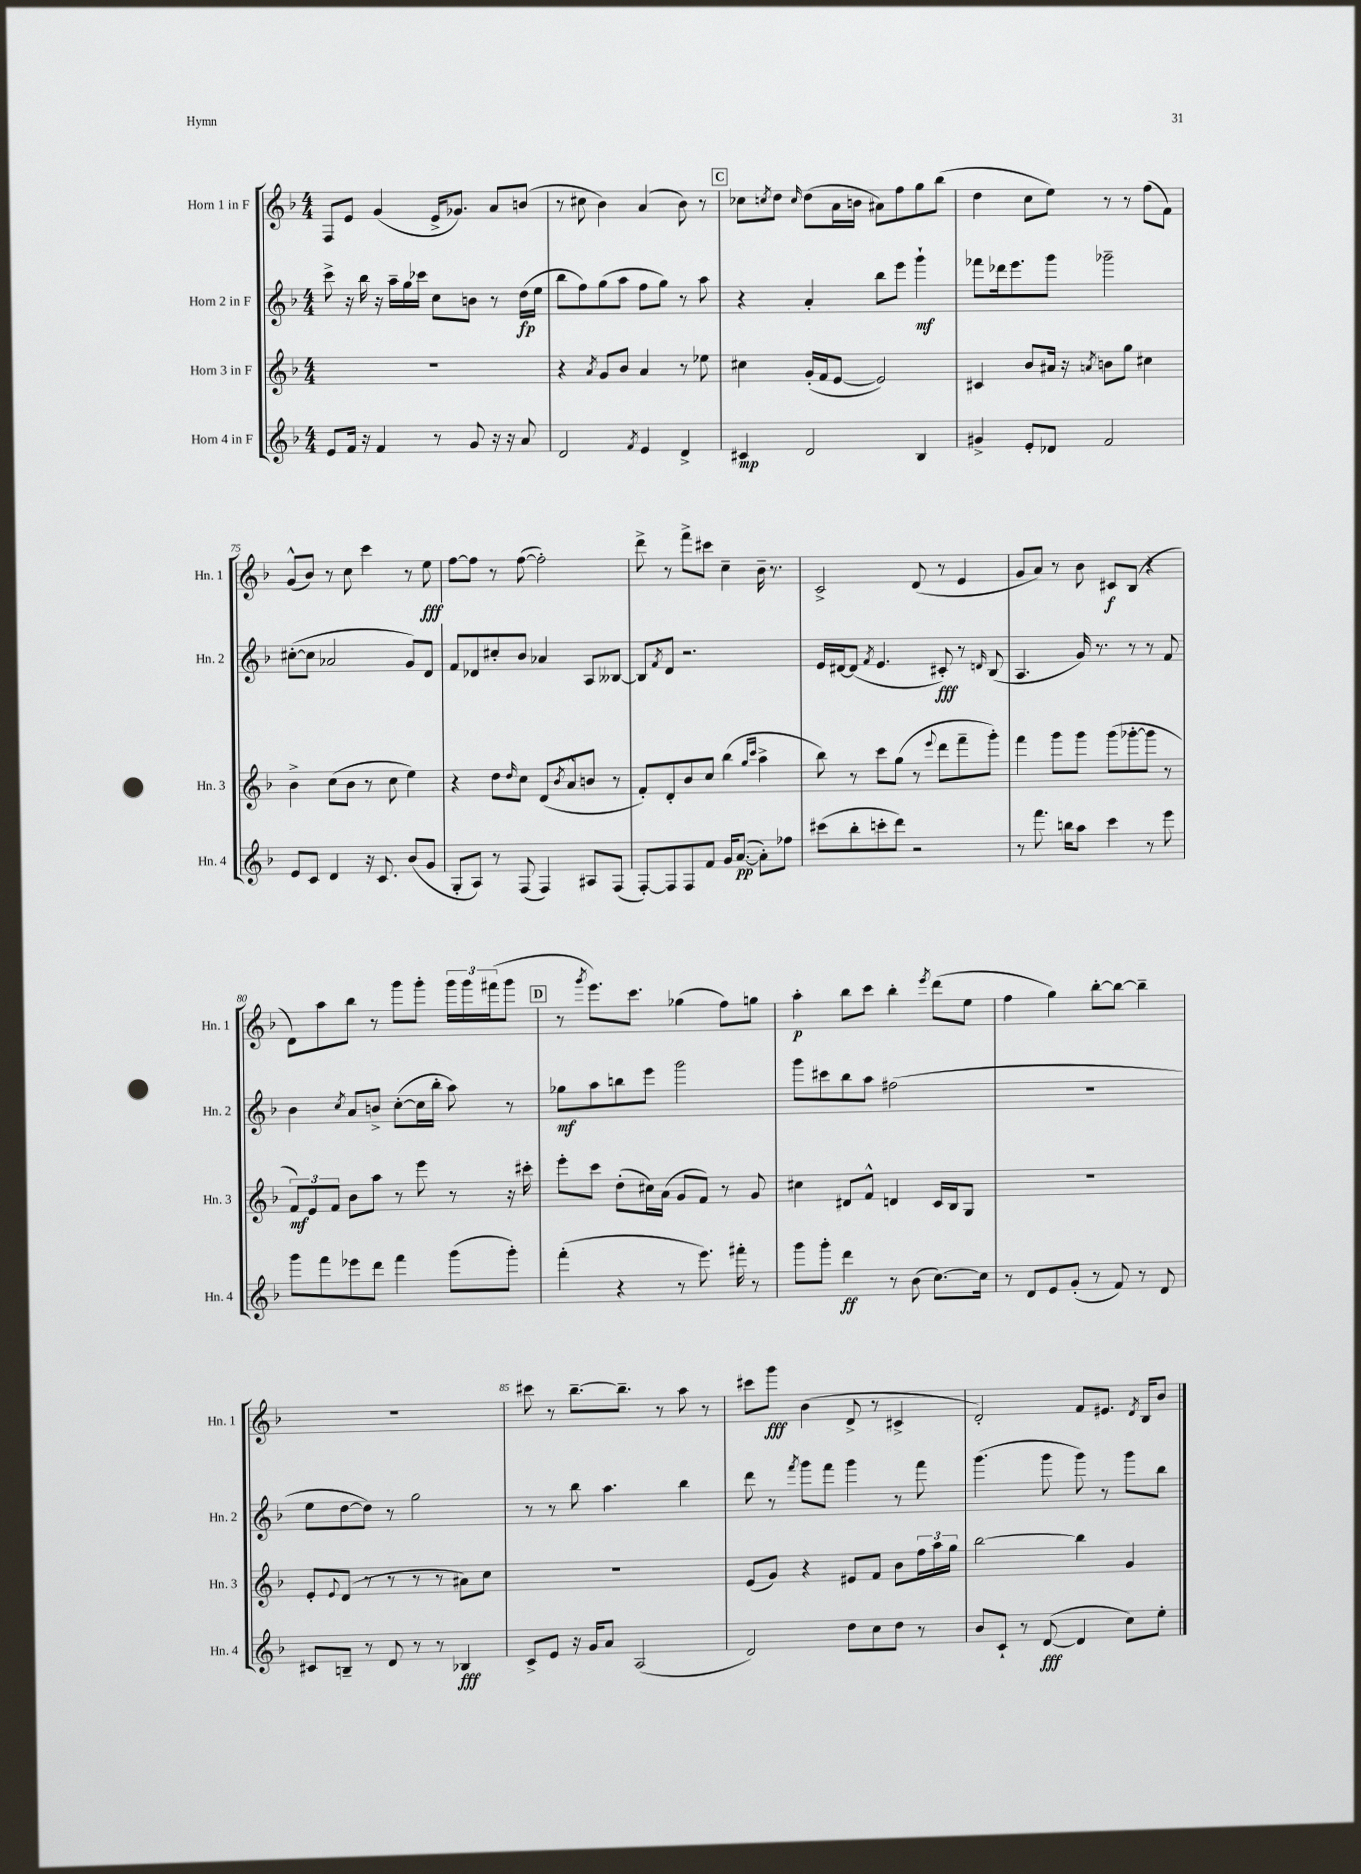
<<
\new StaffGroup <<
\new Staff = "s0" \with { instrumentName = "Horn 1 in F" shortInstrumentName = "Hn. 1" } {
    \clef treble \key f \major \numericTimeSignature \time 4/4
    f8 e'8 g'4( e'16-> ges'8.) a'8 b'8( |
    r8 cis''8 bes'4) a'4( bes'8) r8 |
    \mark \markup { \box "C" } ces''8 \acciaccatura { c''8 } d''8 \grace { c''16 } d''8( a'16 b'16 ais'8) f''8 g''8 bes''8( |
    d''4 c''8 e''8) r8 r8 f''8( f'8) |
    g'8-^( bes'8) r8 c''8 c'''4 r8 e''8\fff |
    f''8~ f''8 r8 f''8~( f''2-.) |
    d'''8-> r8 f'''8-> cis'''8 c''4-- bes'16-- r8. |
    c'2-> d'8( r8 e'4 |
    g'8 a'8) r8 bes'8 cis'8\f bes8( r4 |
    d'8) a''8 bes''8 r8 g'''8 g'''8-. \tuplet 3/2 { g'''16 g'''16 fis'''16( } g'''8 |
    \mark \markup { \box "D" } r8 \acciaccatura { g'''8 } e'''8.) c'''8. ges''4( f''8) g''8 |
    a''4-.\p bes''8 c'''8 bes''4-. \acciaccatura { e'''8 } d'''8( e''8 |
    f''4 g''4) bes''8~-. bes''8~ bes''4-- |
    R1 |
    cis'''8 r8 bes''8.~-- bes''8.-- r8 a''8 r8 |
    cis'''8 g'''8\fff bes'4( d'8-> r8 cis'4-> |
    d'2-.) f'8 eis'8. \acciaccatura { d'8 } bes16 bes'8 \bar "|." |
}
\new Staff = "s1" \with { instrumentName = "Horn 2 in F" shortInstrumentName = "Hn. 2" } {
    \clef treble \key f \major \numericTimeSignature \time 4/4
    c'''8-> r16 bes''16 r16 a''16-- g''16 ces'''16 c''8 b'8 r8 d''16\fp( e''16 |
    bes''8 f''8) g''8( a''8 f''8 g''8) r8 a''8 |
    \mark \markup { \box "C" } r4 a'4-. bes''8 e'''8 g'''4-!\mf |
    fes'''8 des'''16 e'''8. g'''8 ges'''2-- |
    cis''8~-.( cis''8 aes'2 g'8) d'8 |
    f'8 des'8 cis''8-. bes'8 aes'4 a8 beses8~ |
    beses8 \acciaccatura { f'8 } d'8 r2. |
    e'16 dis'16~ dis'8( \acciaccatura { f'8 } e'4. cis'8-.\fff) r8 \grace { d'16 } bes8( |
    a4. g'16) r8. r8 r8 f'8 |
    bes'4 \acciaccatura { c''8 } a'8 b'8-> c''8~-.( c''16 bes''16-. a''8) r8 |
    \mark \markup { \box "D" } ges''8\mf a''8 b''8 e'''8 g'''2 |
    g'''8 cis'''8 bes''8 a''8 fis''2( |
    R1 |
    e''8 d''8~ d''8) r8 g''2 |
    r8 r8 bes''8 a''4. bes''4 |
    d'''8 r8 \acciaccatura { f'''8 } g'''8 f'''8 g'''4 r8 f'''8 |
    g'''4.( g'''8 g'''8) r8 g'''8 bes''8 \bar "|." |
}
\new Staff = "s2" \with { instrumentName = "Horn 3 in F" shortInstrumentName = "Hn. 3" } {
    \clef treble \key f \major \numericTimeSignature \time 4/4
    R1 |
    r4 \acciaccatura { a'8 } g'8 bes'8 a'4 r8 ees''8 |
    \mark \markup { \box "C" } cis''4 g'16-.( f'16 e'8~ e'2) |
    cis'4 bes'8 ais'16 r16 \acciaccatura { a'8 } b'8 g''8 cis''4 |
    bes'4-> c''8( bes'8 r8 c''8 e''4) |
    r4 d''8 \grace { d''16 } c''8 d'8( \acciaccatura { bes'8 } a'8-^ b'8 r8 |
    f'8-.) d'8-. bes'8 c''8 bes''4( \grace { g''16 c'''16 } a''4-> |
    bes''8) r8 c'''8 g''8( r8 \appoggiatura { e'''8 } d'''8 f'''8-- g'''8-.) |
    f'''4 g'''8 g'''8 g'''8( ges'''8~-. ges'''8 r8 |
    \tuplet 3/2 { f'8\mf) e'8 f'8 } bes'8 a''8 r8 e'''8 r8 r16 cis'''16-. |
    \mark \markup { \box "D" } e'''8-. c'''8 d''8-.( cis''16) a'16( g'8 f'8) r8 g'8 |
    cis''4 dis'8 f'8-^ d'4 c'16 bes16 g8 |
    R1 |
    e'8-. \appoggiatura { e'8 } d'8( r8 r8 r8 r8 ais'8) c''8 |
    R1 |
    e'8( g'8) r4 eis'8 f'8 bes'8 \tuplet 3/2 { f''16 a''16 g''16 } |
    bes''2~ bes''4 g'4 \bar "|." |
}
\new Staff = "s3" \with { instrumentName = "Horn 4 in F" shortInstrumentName = "Hn. 4" } {
    \clef treble \key f \major \numericTimeSignature \time 4/4
    e'8 f'16 r16 f'4 r8 g'8 r16 r16 a'8 |
    d'2 \acciaccatura { f'8 } e'4 d'4-> |
    \mark \markup { \box "C" } cis'4\mp d'2 bes4 |
    gis'4-> e'8-. des'8 f'2 |
    e'8 c'8 d'4 r16 c'8. bes'8( g'8 |
    g8-. a8) r8 f8( f4) ais8 f8( |
    f8~-.) f8 f8 f'8 g'16 a'8.~\pp( a'8-.) fes''8 |
    cis'''8( bes''8-. c'''8-. d'''8) r2 |
    r8 f'''8. b''16 a''8 c'''4 r8 e'''8 |
    g'''8 f'''8 ees'''8 d'''8 f'''4 g'''8( g'''8-.) |
    \mark \markup { \box "D" } f'''4-.( r4 r8 e'''8.) fis'''16-. r8 |
    g'''8 g'''8-. d'''4\ff r8 bes'8( c''8.~) c''16 |
    r8 d'8 e'8 g'8-.( r8 f'8) r8 d'8 |
    cis'8 b8-- r8 d'8 r8 r8 bes4\fff |
    c'8-> e'8 r16 g'16 a'8 a2( |
    d'2) d''8 c''8 d''8 r8 |
    bes'8 c'8-! r8 d'8~\fff( d'4 c''8) e''8-. \bar "|." |
}
>>
>>
\layout { \context { \Score currentBarNumber = #71 \override BarNumber.break-visibility = ##(#f #t #t) barNumberVisibility = #(every-nth-bar-number-visible 5) } }
